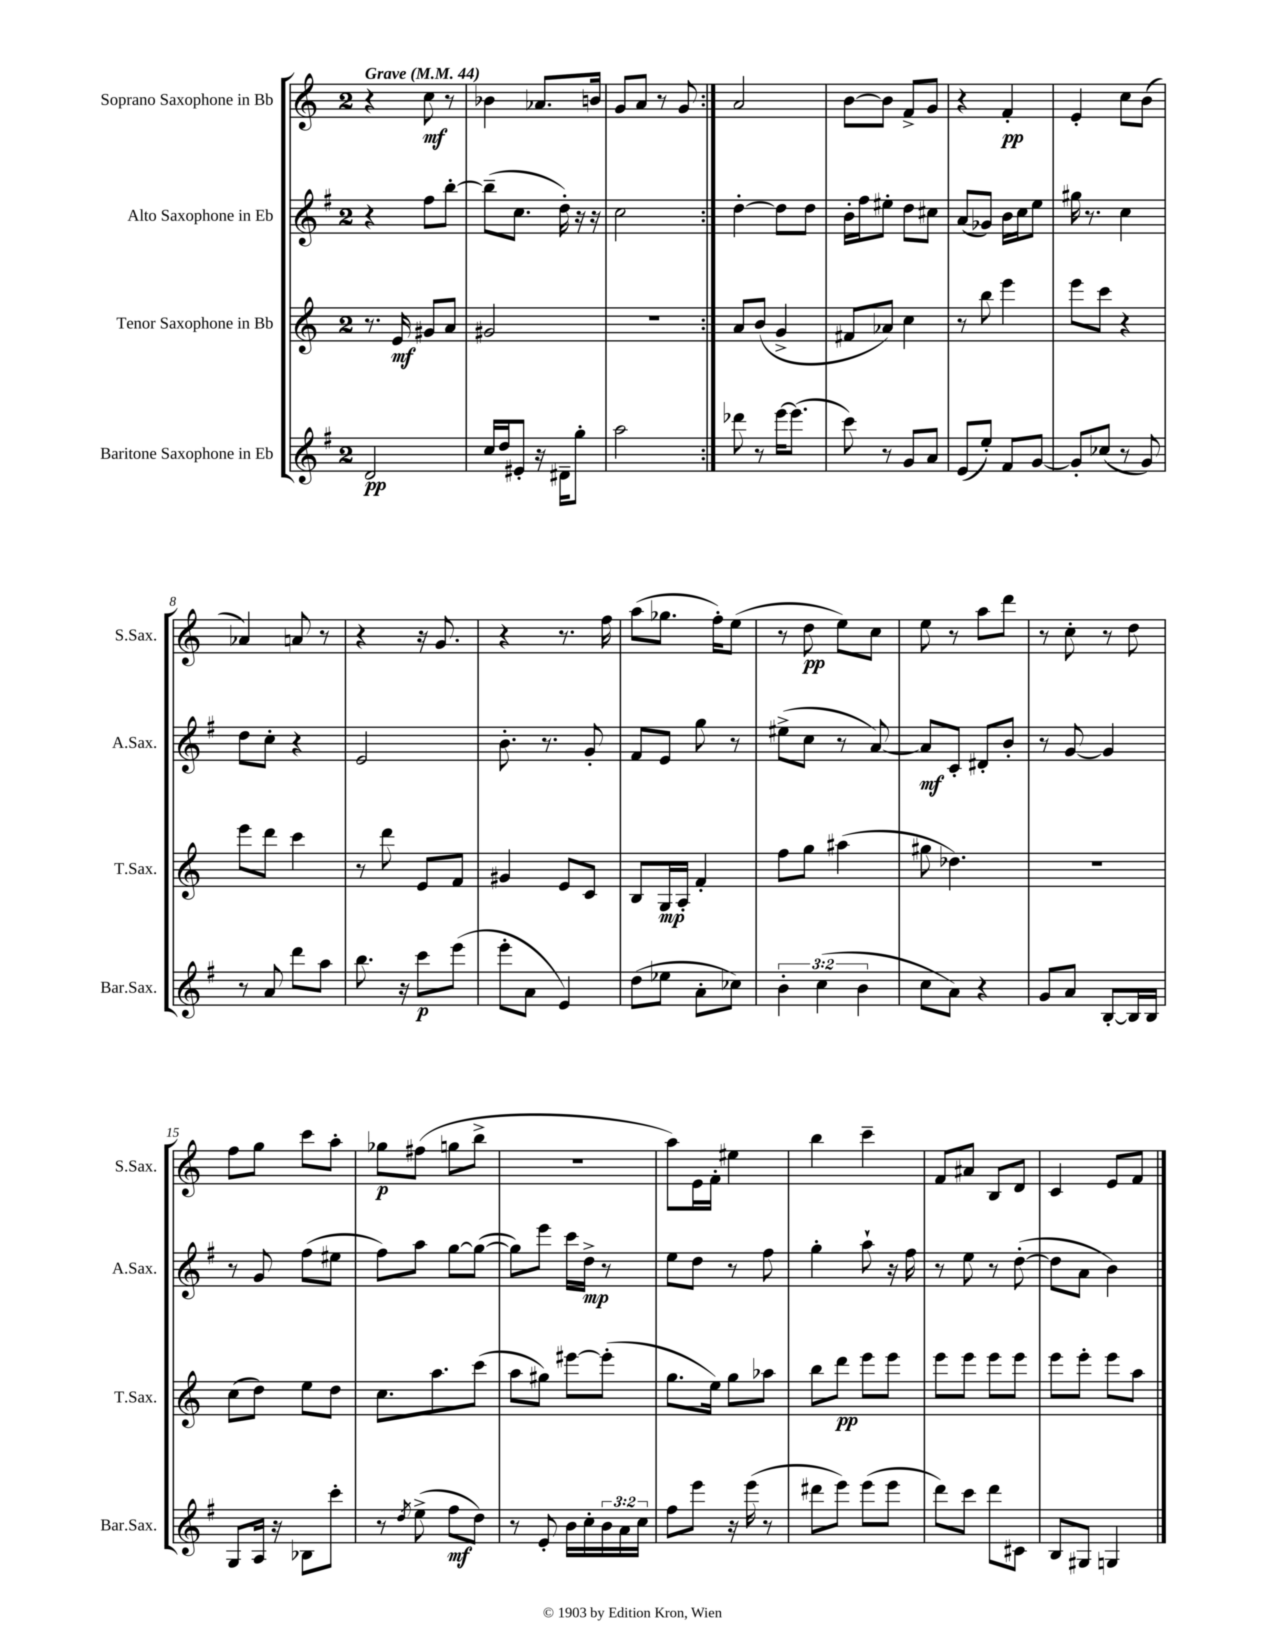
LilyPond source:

<<
\new StaffGroup <<
\new Staff = "s0" \with { instrumentName = "Soprano Saxophone in Bb" shortInstrumentName = "S.Sax." } {
    \clef treble \key c \major \once \override Staff.TimeSignature.style = #'single-digit \time 2/4 \tempo "Grave" 4 = 44
    \repeat volta 2 { r4 c''8\mf r8 |
    bes'4 aes'8. b'16 |
    g'8 a'8 r8 g'8 | }
    a'2 |
    b'8~ b'8 f'8-> g'8 |
    r4 f'4-.\pp |
    e'4-. c''8 b'8( |
    aes'4) a'8 r8 |
    r4 r16 g'8. |
    r4 r8. f''16 |
    a''8( ges''8. f''16-.) e''8( |
    r8 d''8\pp e''8) c''8 |
    e''8 r8 a''8 d'''8 |
    r8 c''8-. r8 d''8 |
    f''8 g''8 c'''8 a''8-. |
    ges''8\p fis''8( g''8 b''8-> |
    R2 |
    a''8) e'16 f'16-. eis''4 |
    b''4 c'''4-- |
    f'8 ais'8 b8 d'8 |
    c'4 e'8 f'8 \bar "|." |
}
\new Staff = "s1" \with { instrumentName = "Alto Saxophone in Eb" shortInstrumentName = "A.Sax." } {
    \clef treble \key g \major \once \override Staff.TimeSignature.style = #'single-digit \time 2/4
    \repeat volta 2 { r4 fis''8 b''8~-. |
    b''8--( c''8. d''16-.) r16 r16 |
    c''2 | }
    d''4~-. d''8 d''8 |
    b'16-. fis''16 eis''8-. d''8 cis''8 |
    a'8( ges'8) b'16 c''16 e''8 |
    gis''16 r8. c''4 |
    d''8 c''8-. r4 |
    e'2 |
    b'8.-. r8. g'8-. |
    fis'8 e'8 g''8 r8 |
    eis''8->( c''8 r8 a'8~) |
    a'8\mf c'8-. dis'8-. b'8-. |
    r8 g'8~ g'4 |
    r8 g'8 fis''8( eis''8 |
    fis''8) a''8 g''8~ g''8~( |
    g''8) e'''8 c'''16 d''16->\mp r8 |
    e''8 d''8 r8 fis''8 |
    g''4-. a''8-! r16 fis''16 |
    r8 e''8 r8 d''8~-.( |
    d''8 a'8 b'4) \bar "|." |
}
\new Staff = "s2" \with { instrumentName = "Tenor Saxophone in Bb" shortInstrumentName = "T.Sax." } {
    \clef treble \key c \major \once \override Staff.TimeSignature.style = #'single-digit \time 2/4
    \repeat volta 2 { r8. e'16\mf gis'8 a'8 |
    gis'2 |
    R2 | }
    a'8 b'8( g'4-> |
    fis'8 aes'8) c''4 |
    r8 b''8 e'''4 |
    e'''8 c'''8 r4 |
    e'''8 d'''8 c'''4 |
    r8 d'''8 e'8 f'8 |
    gis'4 e'8 c'8 |
    b8 g16\mp a16-. f'4-. |
    f''8 g''8 ais''4( |
    gis''8 des''4.) |
    r2 |
    c''8( d''8) e''8 d''8 |
    c''8. a''8. c'''8( |
    a''8 gis''8) eis'''8~ eis'''8-.( |
    g''8. e''16) g''8 aes''8 |
    b''8 d'''8\pp e'''8 e'''8 |
    e'''8 e'''8 e'''8 e'''8 |
    e'''8 e'''8-. e'''8 a''8 \bar "|." |
}
\new Staff = "s3" \with { instrumentName = "Baritone Saxophone in Eb" shortInstrumentName = "Bar.Sax." } {
    \clef treble \key g \major \once \override Staff.TimeSignature.style = #'single-digit \time 2/4 \override Staff.TupletNumber.text = #tuplet-number::calc-fraction-text
    \repeat volta 2 { d'2\pp |
    c''16 d''16 eis'8-. r16 dis'16-- g''8-. |
    a''2 | }
    des'''8 r8 e'''16~ e'''8.( |
    c'''8) r8 g'8 a'8 |
    e'8( e''8-.) fis'8 g'8~ |
    g'8-. ces''8( r8 g'8) |
    r8 a'8 d'''8 a''8 |
    b''8. r16 c'''8\p e'''8( |
    e'''8-. a'8 e'4) |
    d''8( ees''8 a'8-. ces''8) |
    \tuplet 3/2 { b'4-. c''4( b'4 } |
    c''8 a'8) r4 |
    g'8 a'8 b8~-. b16 b16 |
    g8 a16 r16 bes8 c'''8-. |
    r8 \acciaccatura { d''8 } e''8->( fis''8\mf d''8) |
    r8 e'8-. b'16 c''16-. \tuplet 3/2 { b'16 a'16 c''16 } |
    fis''8 e'''8 r16 e'''16( r8 |
    dis'''8 e'''8) e'''8( e'''8 |
    d'''8) c'''8 d'''8 cis'8 |
    b8 gis8 g4 \bar "|." |
}
>>
>>
